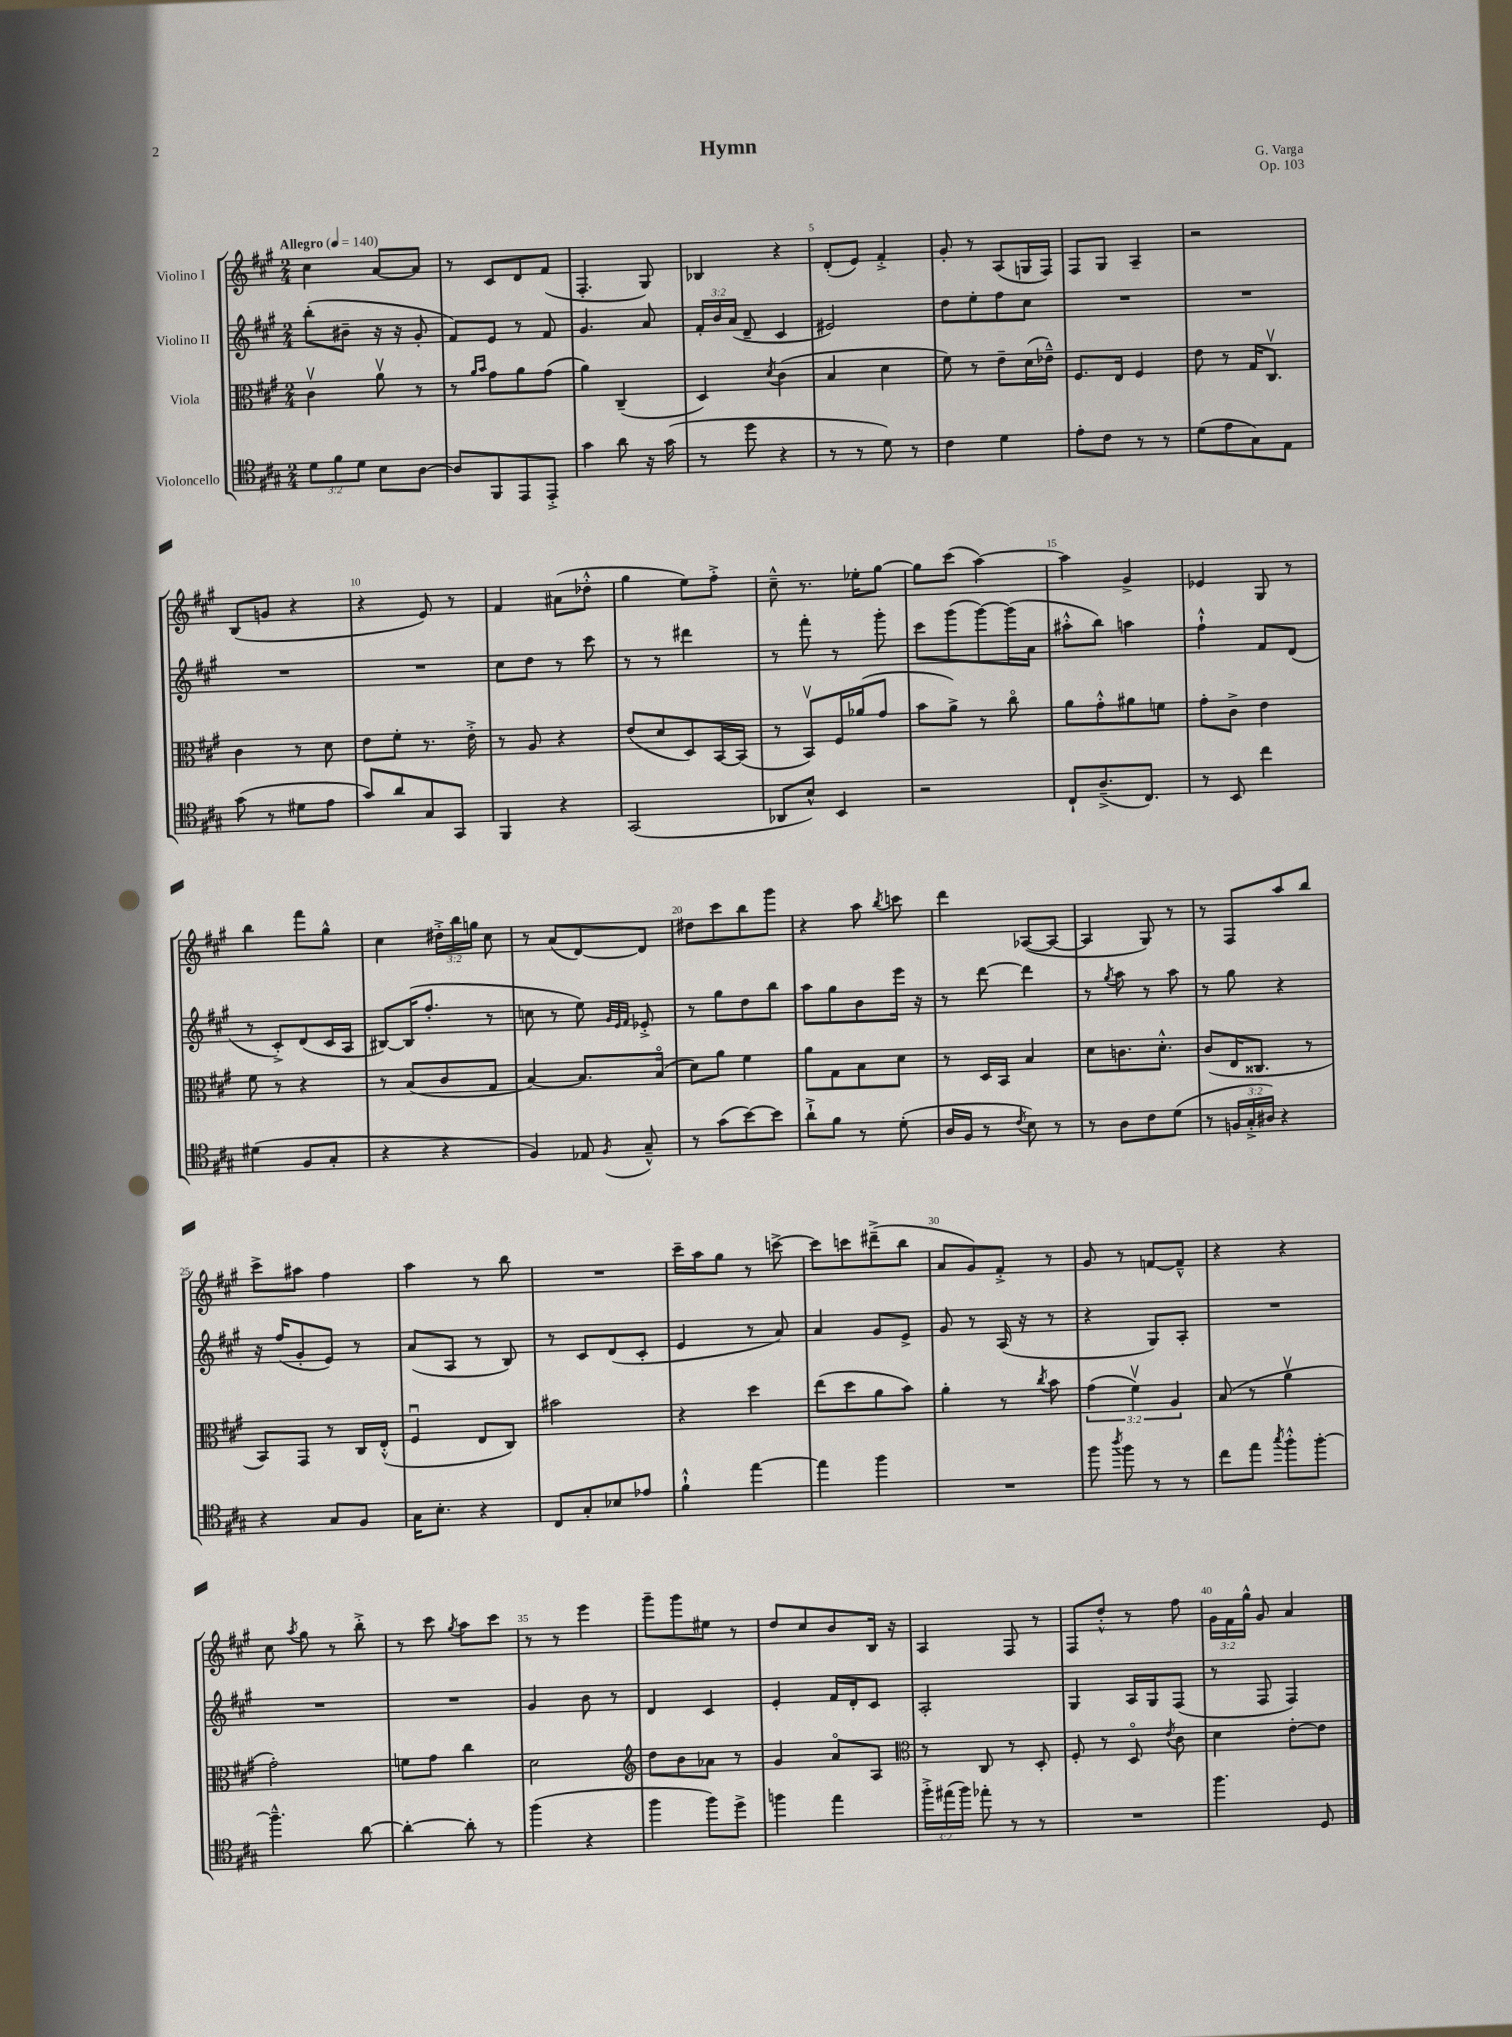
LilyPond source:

\header { title = "Hymn" composer = "G. Varga" opus = "Op. 103" }
<<
\new StaffGroup <<
\new Staff = "s0" \with { instrumentName = "Violino I" } {
    \clef treble \key a \major \numericTimeSignature \time 2/4 \override Staff.TupletNumber.text = #tuplet-number::calc-fraction-text \tempo "Allegro" 4 = 140
    \autoBeamOff cis''4 a'8[~ a'8] |
    r8 cis'8[ d'8 fis'8]( |
    fis4.-. gis8) |
    bes4 r4 |
    d'8[-.( e'8]) fis'4-.-> |
    gis'8-. r8 a8[( g16 fis16]) |
    fis8[ gis8] a4-- |
    r2 |
    b8[( g'8] r4 |
    r4 e'8) r8 |
    fis'4 ais'8[( des''8]-.-^ |
    gis''4 e''8[) fis''8]-.-> |
    cis''8---^ r8. ees''16[-. gis''8]~ |
    gis''8[ cis'''8]( a''4~) |
    a''4 gis'4-> |
    ees'4 gis8 r8 |
    b''4 fis'''8[ gis''8]-^ |
    cis''4 \tuplet 3/2 { dis''16[-.-> b''16 g''16] } cis''8 |
    r8 a'8[( d'8~) d'8] |
    dis''8[ cis'''8 b''8 gis'''8] |
    r4 a''8 \acciaccatura { b''8 } c'''8 |
    d'''4 aes8[~( aes8]~ |
    aes4 gis8) r8 |
    r8 fis8[ a''8 b''8] |
    cis'''8[-> ais''8] fis''4 |
    a''4 r8 b''8 |
    R2 |
    cis'''16[-- a''16 gis''8] r8 c'''8~-> |
    c'''8[ c'''8 dis'''8--->( b''8] |
    a'8[ gis'8) fis'8]-.-> r8 |
    gis'8 r8 f'8[~ f'8]---^ |
    r4 r4 |
    cis''8 \acciaccatura { a''8 } gis''8 r8 b''8-.-> |
    r8 cis'''8 \acciaccatura { gis''8 } a''8[ cis'''8] |
    r8 r8 e'''4 |
    gis'''8[-- gis'''8 eis''8] r8 |
    d''8[ cis''8 b'8 b16] r16 |
    a4 fis8 r8 |
    fis8[ d''8]-.-^ r8 fis''8 |
    \tuplet 3/2 { gis'16[ fis'16 gis''16]-^ } gis'8 a'4 \bar "|." |
}
\new Staff = "s1" \with { instrumentName = "Violino II" } {
    \clef treble \key a \major \numericTimeSignature \time 2/4 \override Staff.TupletNumber.text = #tuplet-number::calc-fraction-text
    \autoBeamOff b''8[-.( bis'8]-- r16 r16 gis'8-. |
    fis'8[) e'8] r8 fis'8 |
    gis'4. a'8 |
    \tuplet 3/2 { fis'16[-. b'16 a'16]( } d'8-- cis'4 |
    eis'2) |
    d''8[ e''8-. fis''8 cis''8] |
    R2 |
    R2 |
    R2 |
    R2 |
    cis''8[ d''8] r8 cis'''8 |
    r8 r8 dis'''4 |
    r8 fis'''8-. r8 gis'''8-. |
    cis'''8[ gis'''8( gis'''8~) gis'''16( a'16] |
    ais''8[-.-^ b''8]) a''4 |
    fis''4-!-^ fis'8[ d'8]( |
    r8 cis'8[-.->) d'8( cis'16 a16] |
    bis8[~) bis16( fis''8.]-. r8 |
    c''8 r8 e''8) \grace { gis'32[ e'32 fis'32] } ees'8-.-> |
    r8 gis''8[ d''8 b''8] |
    a''8[ gis''8 b'8 e'''16] r16 |
    r8 d'''8~ d'''4 |
    r8 \acciaccatura { gis''8 } a''8 r8 a''8 |
    r8 gis''8 r4 |
    r16 fis''16[( gis'8-. e'8]) r8 |
    a'8[( a8] r8 b8) |
    r8 cis'8[ d'8( cis'8]-. |
    e'4 r8 a'8) |
    a'4 gis'8[ e'8]-> |
    gis'8 r8 a16( r16 r8 |
    r4 gis8[) a8]-. |
    R2 |
    R2 |
    R2 |
    gis'4 b'8 r8 |
    d'4 cis'4 |
    e'4-. fis'16[ d'16-. cis'8] |
    a2-. |
    gis4 a16[ gis16 fis8]( |
    r8 fis8 fis4) \bar "|." |
}
\new Staff = "s2" \with { instrumentName = "Viola" } {
    \clef alto \key a \major \numericTimeSignature \time 2/4 \override Staff.TupletNumber.text = #tuplet-number::calc-fraction-text
    \autoBeamOff cis'4\upbow a'8\upbow r8 |
    r8 \grace { a'16[ b'16] } gis'8[ a'8 gis'8]( |
    a'4) cis4--( |
    d4) \acciaccatura { d'8 } cis'4( |
    b4 d'4 |
    fis'8) r8 e'8[-- d'16( ees'16]---^) |
    fis8.[ e16] fis4 |
    e'8 r8 gis16[ cis8.]\upbow |
    cis'4 r8 d'8 |
    e'8[ fis'8]-. r8. e'16-.-> |
    r8 a8 r4 |
    e'8[( d'8 d8) b,16~ b,16]( |
    r8 b,8[\upbow) fis16 aes'16( gis'8] |
    b'8[ a'8]->) r8 cis''8\flageolet |
    a'8[ gis'8-.-^ ais'8 f'8] |
    gis'8[-. cis'8]-> e'4 |
    fis'8 r8 r4 |
    r8 b8[( cis'8 gis8] |
    b4~) b8.[ b16]\flageolet( |
    d'8[) a'8] fis'4 |
    a'8[ gis8 b8 d'8] |
    r8 d16[ b,16] b4 |
    d'8[ c'8. d'8.]-.-^ |
    cis'8[( e16 cisis8.] r8 |
    b,8[) gis,8] r8 cis16[ e16]-.-^( |
    fis4\downbow e8[ cis8]) |
    bis'2 |
    r4 d''4 |
    e''8[( d''8 a'8 b'8]) |
    a'4-. r8 \acciaccatura { cis''8 } b'8 |
    \tuplet 3/2 { gis'4( fis'4\upbow) a4 } |
    b8( r8 a'4\upbow |
    gis'2-.) |
    f'8[ gis'8] cis''4 |
    d'2 |
    \clef treble d''8[ b'8 aes'8] r8 |
    gis'4 a'8[\flageolet a8] |
    \clef alto r8 cis8 r8 d8-. |
    fis8-. r8 d8\flageolet \acciaccatura { e'8 } cis'8 |
    d'4 e'8[~-. e'8] \bar "|." |
}
\new Staff = "s3" \with { instrumentName = "Violoncello" } {
    \clef tenor \key a \major \numericTimeSignature \time 2/4 \override Staff.TupletNumber.text = #tuplet-number::calc-fraction-text
    \autoBeamOff \tuplet 3/2 { d'8[ fis'8 d'8] } b8[ a8]~ |
    a8[ fis,8 e,8 e,8]-.-> |
    gis'4 a'8 r16 gis'16( |
    r8 d''8 r4 |
    r8 r8 d'8) r8 |
    cis'4 d'4 |
    e'8[-. cis'8] r8 r8 |
    d'8[( e'8 gis8) e8] |
    gis'8( r8 dis'8[ e'8] |
    gis'8[) a'8 gis8 gis,8] |
    fis,4 r4 |
    gis,2( |
    aes,8[ b8]-^) b,4 |
    r2 |
    cis8[-! a8.--->( cis8.]) |
    r8 b,8 cis''4 |
    dis'4( fis8[ gis8]-. |
    r4 r4 |
    fis4) ees8 \acciaccatura { fis8 } gis8---^ |
    r8 gis'8[( b'8~) b'8] |
    a'8[-!-> fis'8] r8 d'8-.( |
    a16[ fis16] r8 \acciaccatura { cis'8 } b8) r8 |
    r8 a8[ cis'8 d'8]( |
    r8 \tuplet 3/2 { f16[ gis16-.-> ais16]) } r4 |
    r4 gis8[ fis8] |
    gis16[ b8.]-. r4 |
    cis8[ gis8-. bes8 ees'8] |
    fis'4-!-^ e''4~ |
    e''4 fis''4 |
    R2 |
    fis''8 \acciaccatura { a''8 } fis''8 r8 r8 |
    cis''8[ e''8] \acciaccatura { gis''8 } fis''8[-.-^ fis''8]~-. |
    fis''4.---^ a'8~ |
    a'4~-. a'8-. r8 |
    fis''4( r4 |
    fis''4 fis''8[) d''8]-> |
    f''4 e''4 |
    \tuplet 3/2 { fis''16[-.-> eis''16( fis''16]) } ees''8-. r8 r8 |
    R2 |
    fis''4. d8 \bar "|." |
}
>>
>>
\layout { \context { \Score \override BarNumber.break-visibility = ##(#f #t #t) barNumberVisibility = #(every-nth-bar-number-visible 5) } }
